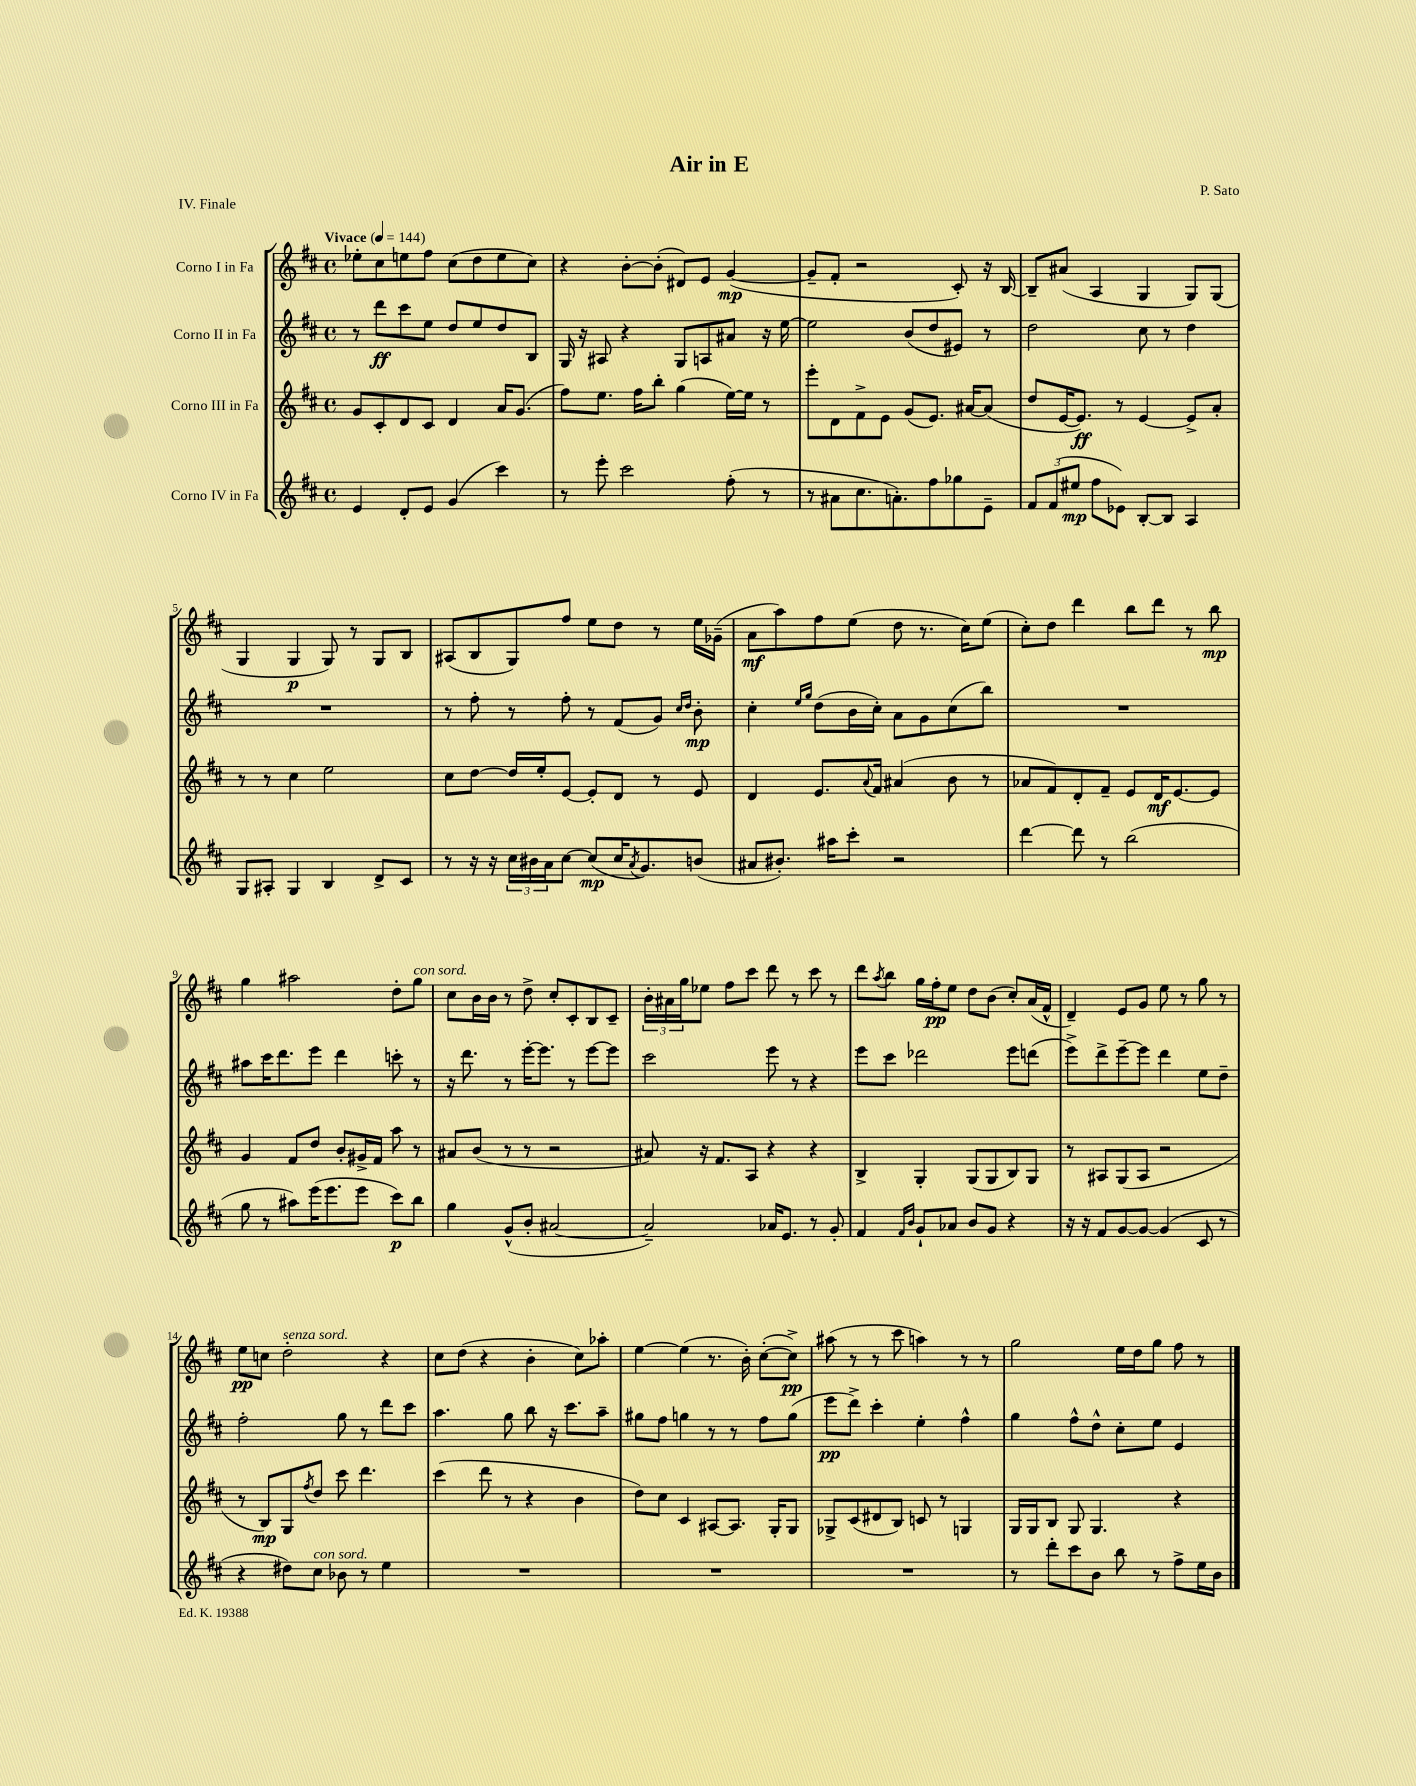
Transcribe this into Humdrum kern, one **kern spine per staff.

**kern	**kern	**kern	**kern
*staff4	*staff3	*staff2	*staff1
*clefG2	*clefG2	*clefG2	*clefG2
*k[f#c#]	*k[f#c#]	*k[f#c#]	*k[f#c#]
*M4/4	*M4/4	*M4/4	*M4/4
*met(c)	*met(c)	*met(c)	*met(c)
*MM144	*MM144	*MM144	*MM144
4e	8g	8r	8ee-'
.	8c#'	8ddd	8cc#
8d'	8d	8ccc#	8ee
8e	8c#	8ee	8ff#
(4g	4d	8dd	(8cc#
.	.	8ee	8dd
4ccc#)	16a	8dd	8ee
.	(8.g	.	.
.	.	8B	8cc#)
=	=	=	=
8r	8ff#)	16G	4r
.	.	16r	.
8eee'	8.ee	8A#	.
2ccc#	.	4r	[8b'
.	16ff#	.	.
.	8bb'	.	(8b']
.	(4gg	8G	8d#)
.	.	8A	8e
(8ff#'	[16ee)	8a#	([4g
.	16ee]	.	.
8r	8r	16r	.
.	.	[16ee	.
=	=	=	=
8r	8eee'	2ee]	8g~]
8a#	8d	.	8f#'
8.cc#	8f#^	.	2r
.	8e	.	.
8.a')	.	.	.
.	(8g	(8b	.
8ff#	8.e)	8dd	.
8gg-	.	8e#)	8c#')
.	[16a#	.	.
8e~	(8a#]	8r	16r
.	.	.	[16B
=	=	=	=
12f#	8dd	2dd	8B~]
(12f#	.	.	.
.	[16e	.	(8a#
12ee#	.	.	.
.	8.e])	.	.
8ff#	.	.	4A
8e-)	8r	.	.
[8B'	[4e	8cc#	4G
8B]	.	8r	.
4A	8e^]	4dd	8G)
.	8a'	.	(8G
=	=	=	=
8G	8r	1r	4G
8A#'	8r	.	.
4G	4cc#	.	4G
4B	2ee	.	8G)
.	.	.	8r
8d^	.	.	8G
8c#	.	.	8B
=	=	=	=
8r	8cc#	8r	(8A#
16r	[8dd	8ff#'	8B
16r	.	.	.
24cc#	16dd]	8r	8G)
24b#	.	.	.
.	16ee'	.	.
24a	.	.	.
[8cc#	[8e	8ff#'	8ff#
(8cc#]	8e']	8r	8ee
16cc#	8d	(8f#	8dd
8qa	.	.	.
8.g)	.	.	.
.	8r	8g)	8r
.	.	16qqcc#	.
.	.	16qqdd	.
(8b	8e	8b'	16ee
.	.	.	(16g-~
=	=	=	=
8a#	4d	4cc#'	8a
8.b#')	.	.	8aa)
.	.	16qqee	.
.	.	16qqgg	.
.	8.e	(8dd	8ff#
16aa#	.	.	.
8ccc#'	.	16b	(8ee
.	8qqa	.	.
.	16f#	16cc#')	.
2r	(4a#	8a	8dd
.	.	8g	8.r
.	8b	(8cc#	.
.	.	.	16cc#)
.	8r	8bb)	(8ee
=	=	=	=
[4ddd	8a-	1r	8cc#')
.	8f#)	.	8dd
8ddd]	8d'	.	4ddd
8r	8f#~	.	.
(2bb	8e	.	8bb
.	16d	.	8ddd
.	[8.e	.	.
.	.	.	8r
.	8e]	.	8bb
=	=	=	=
8gg	4g	8aa#	4gg
8r	.	16ccc#	.
.	.	8.ddd	.
8aa#)	8f#	.	2aa#
(16eee	8dd	8eee	.
8.eee	.	.	.
.	8b'	4ddd	.
8eee	16g#^	.	.
.	16f#	.	.
8ccc#)	8aa	8ccc'	8dd'
8bb	8r	8r	8gg
=	=	=	=
4gg	8a#	16r	8cc#
.	.	8.ddd	.
.	(8b	.	16b
.	.	.	16b
(8g^^	8r	8r	8r
8b'	8r	[16eee'	8dd^
.	.	8.eee]	.
[2a#	2r	.	8cc#'
.	.	8r	8c#'
.	.	[8eee	8B
.	.	8eee]	8c#~
=	=	=	=
2a#~])	8a#)	2ccc#	24b'
.	.	.	24a#
.	.	.	24gg
.	16r	.	8ee-
.	8.f#	.	.
.	.	.	8ff#
.	8A	.	8ccc#
16a-	4r	8eee	8ddd
8.e	.	.	.
.	.	8r	8r
8r	4r	4r	8ccc#
8g'	.	.	8r
=	=	=	=
4f#	4B^	8eee	8ddd
.	.	.	8qaa
.	.	8ccc#	8bb
16qqf#	.	.	.
16qqb	.	.	.
8g`	4G'	2ddd-	16gg
.	.	.	16ff#'
8a-	.	.	8ee
8b	(8G	.	8dd
8g	8G	.	(8b
4r	8B)	8eee	8cc#')
.	8G	(8ddd	(16a
.	.	.	16f#^^
=	=	=	=
16r	8r	8eee^)	4d~)
16r	.	.	.
8f#	8A#	8ddd^	.
[8g	(8G	[8eee~	8e
8g_	8A#	8eee]	8g
(4g]	2r	4ddd	8ee
.	.	.	8r
8c#	.	8ee	8gg
8r	.	8dd~	8r
=	=	=	=
4r	8r	2ff#'	8ee
.	8B)	.	8cc
8dd#)	8G	.	2dd'
.	8qff#	.	.
8cc#	8dd	.	.
8b-	8ccc#	8gg	.
8r	4.ddd	8r	.
4ee	.	8ddd	4r
.	.	8ccc#	.
=	=	=	=
1r	(4ccc#	4.aa	8cc#
.	.	.	(8dd
.	8ddd	.	4r
.	8r	8gg	.
.	4r	8bb	4b'
.	.	16r	.
.	.	8.ccc#	.
.	4b	.	8cc#)
.	.	8aa~	8aa-'
=	=	=	=
1r	8dd)	8gg#	[4ee
.	8cc#	8ff#	.
.	4c#	4gg	(4ee]
.	[8A#	8r	8.r
.	8.A#]	8r	.
.	.	.	16b')
.	.	8ff#	([8cc#'
.	16G'	.	.
.	8G	(8gg	8cc#^])
=	=	=	=
1r	8G-^	8eee	(8aa#
.	(8c#	8ddd^)	8r
.	8d#	4ccc#'	8r
.	8B)	.	8ccc#
.	8c	4ee'	4aa)
.	8r	.	.
.	4G	4ff#^^	8r
.	.	.	8r
=	=	=	=
8r	16G	4gg	2gg
.	16G	.	.
8ddd'	8B	.	.
8ccc#	8G	8ff#^^	.
8b	4.G	8dd^^	.
8bb	.	8cc#'	16ee
.	.	.	16dd
8r	.	8ee	8gg
8ff#^	4r	4e	8ff#
16ee	.	.	8r
16b	.	.	.
==	==	==	==
*-	*-	*-	*-
